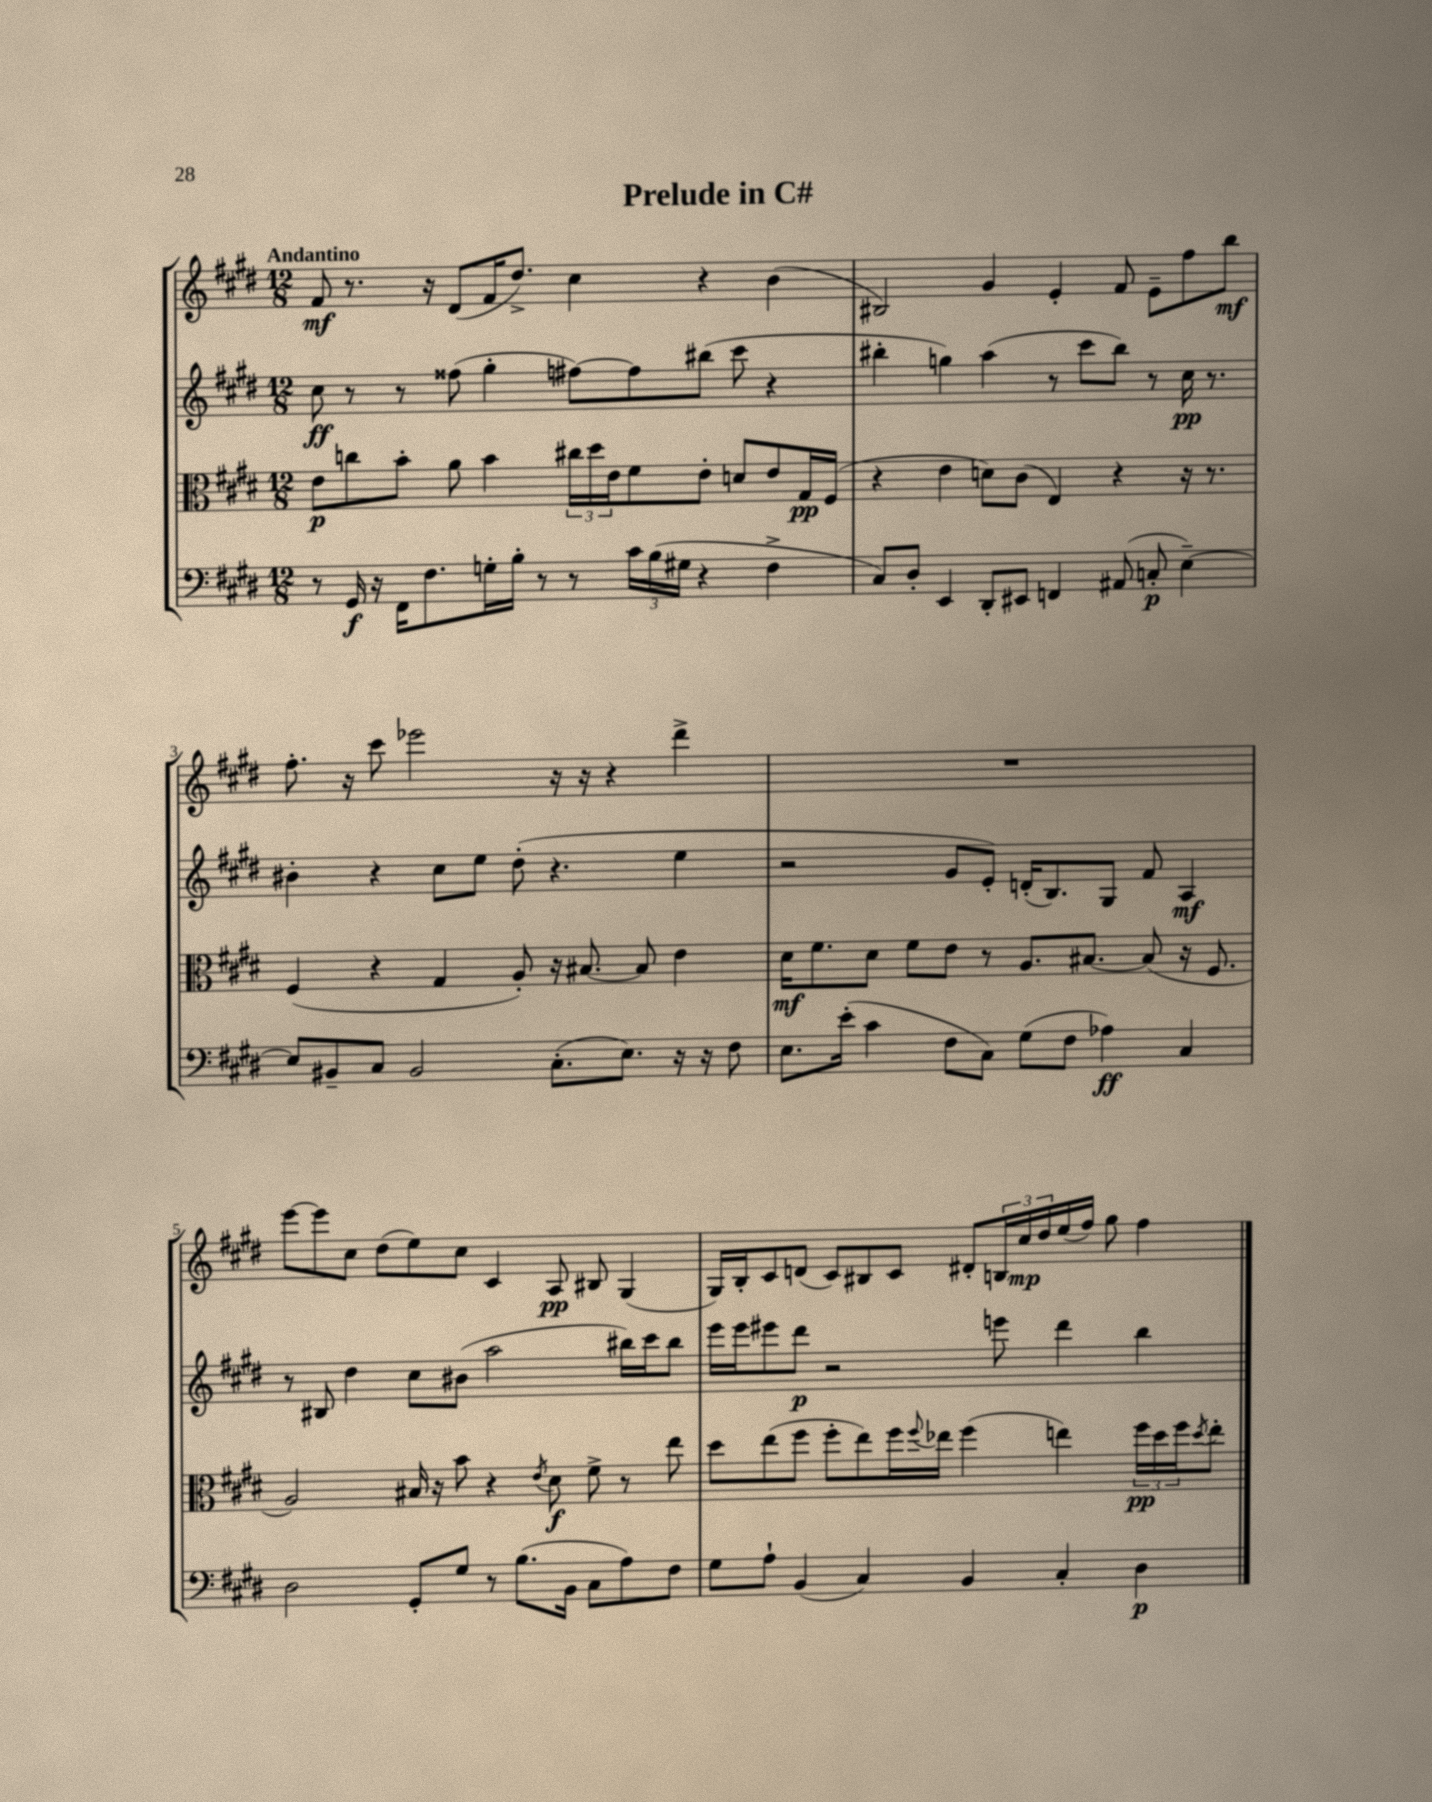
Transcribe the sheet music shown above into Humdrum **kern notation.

**kern	**kern	**kern	**kern
*staff4	*staff3	*staff2	*staff1
*clefF4	*clefC3	*clefG2	*clefG2
*k[f#c#g#d#]	*k[f#c#g#d#]	*k[f#c#g#d#]	*k[f#c#g#d#]
*M12/8	*M12/8	*M12/8	*M12/8
8r	8e	8cc#	8f#
16GG#	8cc	8r	8.r
16r	.	.	.
16FF#	8b'	8r	.
8.F#	.	.	16r
.	8a	(8ff##	(8d#
16G'	4b	4gg#'	16f#
16B'	.	.	8.dd#^)
8r	.	.	.
8r	24cc#	[8ff#)	4cc#
.	24dd#	.	.
.	24e	.	.
24c#	8f#	8ff#]	.
(24B	.	.	.
24G#	.	.	.
4r	8e'	(8bb#	4r
.	8d	8ccc#	.
4F#^	8e	4r	(4b
.	16G#	.	.
.	(16F#	.	.
=	=	=	=
8C#)	4r	4bb#'	2B#)
8D#'	.	.	.
4EE	4e	4gg)	.
8DD#'	8d)	(4aa	4g#
8EE#	(8c#	.	.
4FF	4E)	8r	4e'
.	.	8ccc#	.
(8AA#	4r	8bb#)	8f#
8C'	.	8r	8e~
[4E~)	16r	16cc#	8ff#
.	8.r	8.r	.
.	.	.	8bb
=	=	=	=
8E]	(4F#	4b#'	8.ff#'
8BB#~	.	.	.
.	.	.	16r
8C#	4r	4r	8ccc#
2BB#	.	.	2eee-
.	4G#	8cc#	.
.	.	8ee	.
.	8A')	(8dd#'	.
(8.C#'	16r	4.r	16r
.	[8.B#	.	16r
.	.	.	4r
8.E)	.	.	.
.	8B#]	.	.
16r	4e	4ee	4ddd#^
16r	.	.	.
8F#	.	.	.
=	=	=	=
8.E	16d#	2r	1.r
.	8.f#	.	.
(16e'	.	.	.
4c#	8d#	.	.
.	8f#	.	.
8F#	8e	8g#	.
8C#)	8r	8e')	.
(8G#	8.A	(16d'	.
.	.	8.B)	.
8F#	.	.	.
.	[8.B#	.	.
4A-)	.	8G#	.
.	(8B#]	8f#	.
4C#	16r	4A	.
.	8.F#	.	.
=	=	=	=
2D#	2A)	8r	[8eee
.	.	8B#	8eee]
.	.	4dd#	8cc#
.	.	.	(8dd#
8GG#'	16B#	8cc#	8ee)
.	16r	.	.
8G#	8b	(8b#	8cc#
8r	4r	2aa	4c#
(8.B	.	.	.
.	8qe	.	.
.	8d#	.	8A
16BB	.	.	.
8C#	8f#^	.	8B#
8A)	8r	16bb#)	(4G#
.	.	16ccc#	.
8F#	8ee	8bb#	.
=	=	=	=
8G#	8dd#	16eee	16G#)
.	.	16eee	16B'
8A`	(8ee	8eee#	8c#
(4BB	8ff#	8ddd#	(8d
.	8ff#'	2r	8c#)
4C#)	8ee)	.	8B#
.	16ff#	.	8c#
.	8qqff#	.	.
.	16ee-	.	.
4BB	(4ff#	.	8d#'
.	.	8eee	24B
.	.	.	24cc#
.	.	.	24dd#
4C#'	4ee)	4ddd#	(16ee
.	.	.	16ff#)
.	.	.	8gg#
4D#	24ff#	4bb	4ff#
.	24dd#	.	.
.	24ff#	.	.
.	8qdd#	.	.
.	8ee'	.	.
==	==	==	==
*-	*-	*-	*-
